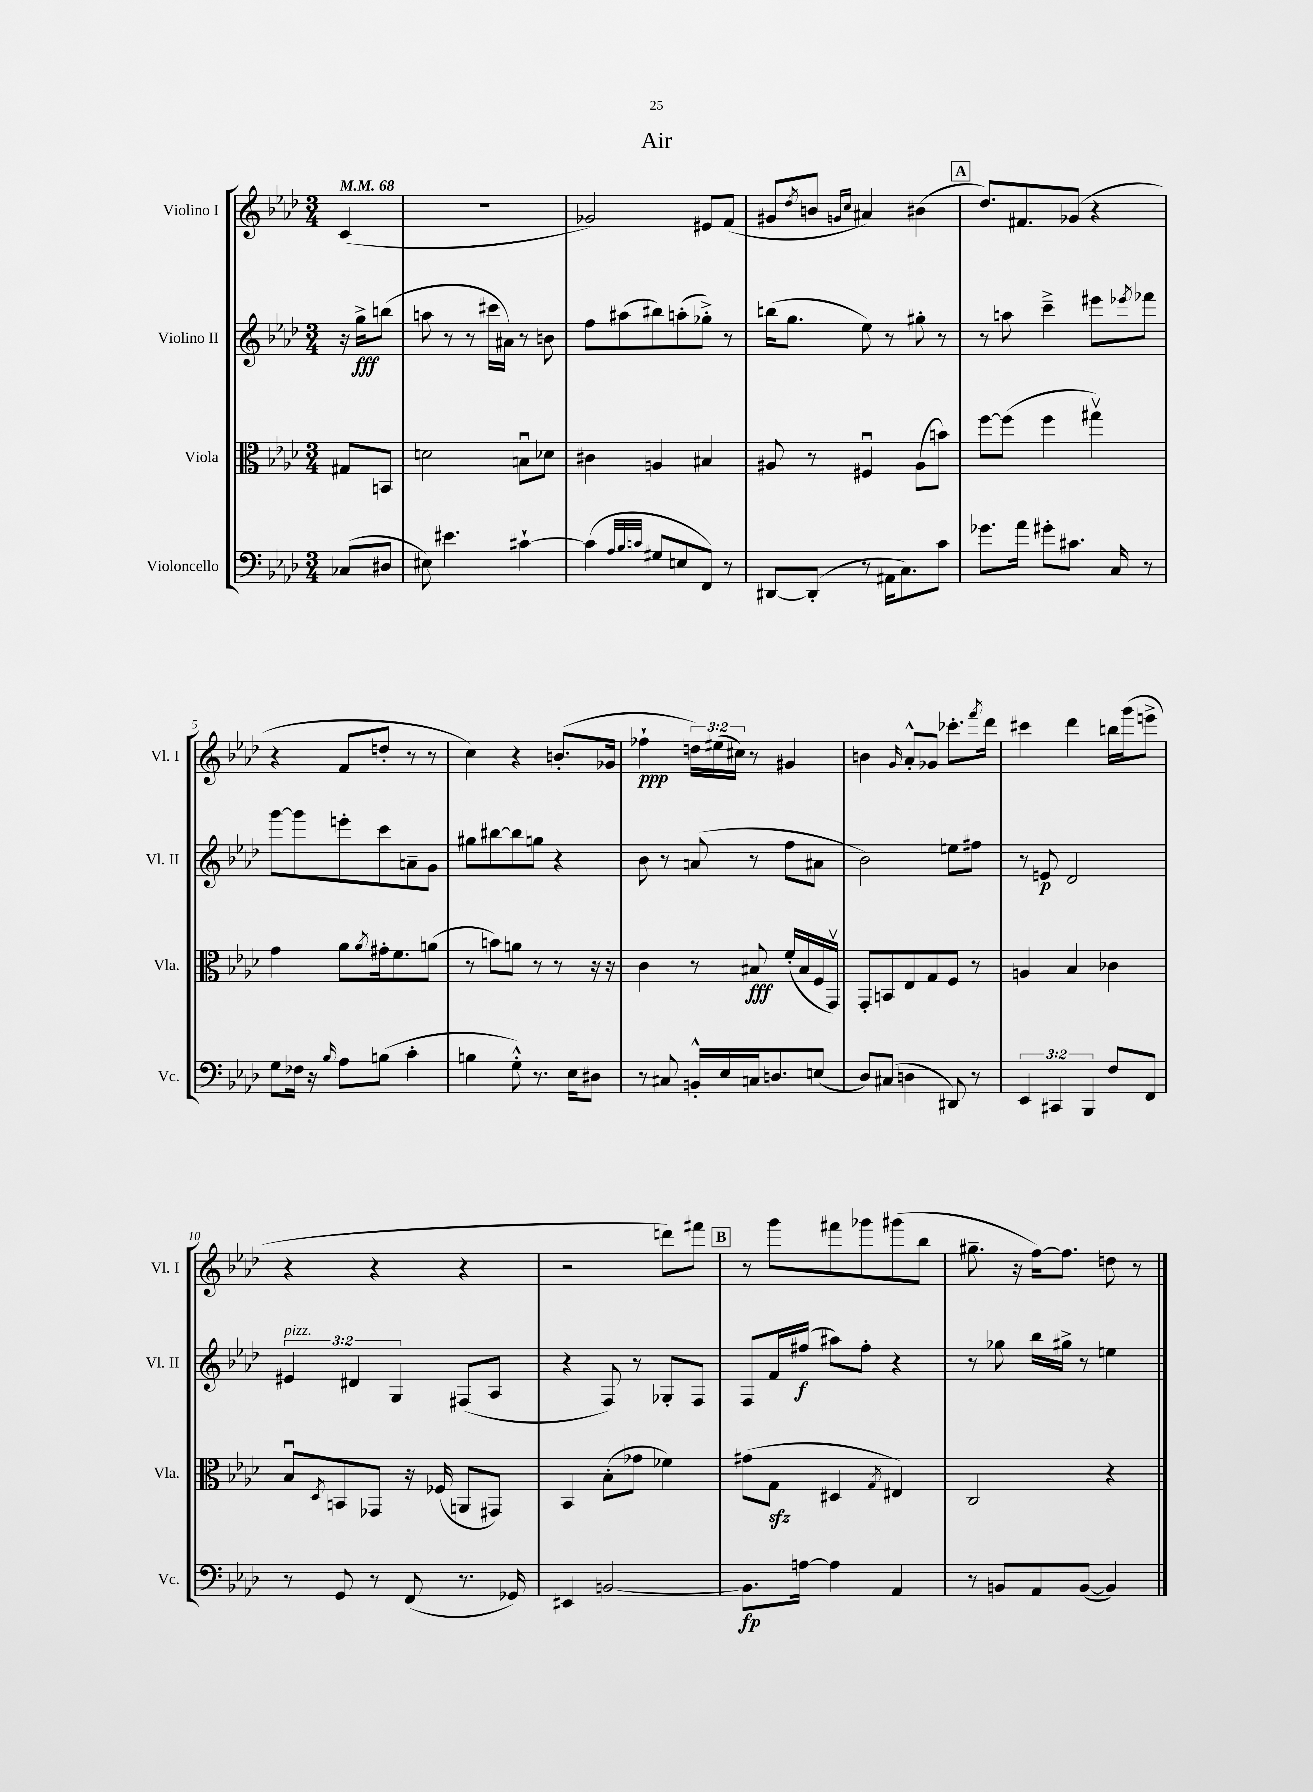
\header { title = "Air" }
<<
\new StaffGroup <<
\new Staff = "s0" \with { instrumentName = "Violino I" shortInstrumentName = "Vl. I" } {
    \clef treble \key aes \major \numericTimeSignature \time 3/4 \override Staff.TupletNumber.text = #tuplet-number::calc-fraction-text \partial 4 \tempo 4 = 68
    c'4( |
    R2. |
    ges'2) eis'8 f'8( |
    gis'8 \acciaccatura { des''8 } b'8 \grace { g'16 c''16 } ais'4) bis'4( |
    \mark \markup { \box "A" } des''8.) fis'8. ges'8( r4 |
    r4 f'8 d''8-. r8 r8 |
    c''4) r4 b'8.-.( ges'16 |
    fes''4-!\ppp \tuplet 3/2 { d''16) eis''16( cis''16) } r8 gis'4 |
    b'4 \grace { g'16 } aes'8-.-^ ges'8 ces'''8.-. \acciaccatura { f'''8 } des'''16 |
    cis'''4 des'''4 b''16 g'''16( e'''8-> |
    r4 r4 r4 |
    r2 d'''8) fis'''8 |
    \mark \markup { \box "B" } r8 g'''8 fis'''8 ges'''8 gis'''8( bes''8 |
    gis''8.-- r16 f''16~) f''8. d''8 r8 \bar "|." |
}
\new Staff = "s1" \with { instrumentName = "Violino II" shortInstrumentName = "Vl. II" } {
    \clef treble \key aes \major \numericTimeSignature \time 3/4 \override Staff.TupletNumber.text = #tuplet-number::calc-fraction-text \partial 4
    r16 g''16->\fff b''8( |
    a''8 r8 r8 cis'''16 ais'16) r8 b'8 |
    f''8 ais''8( bis''8) a''8-.( ges''8-.->) r8 |
    b''16( g''8. ees''8) r8 gis''8-. r8 |
    \mark \markup { \box "A" } r8 a''8 c'''4---> eis'''8 \acciaccatura { ees'''8 } fes'''8 |
    g'''8~ g'''8 e'''8-. c'''8 a'8-- g'8 |
    gis''8 bis''8~ bis''8 g''8 r4 |
    bes'8 r8 a'8( r8 f''8 ais'8 |
    bes'2) e''8 fis''8 |
    r8 e'8\p des'2 |
    \tuplet 3/2 { eis'4^\markup { \italic "pizz." } dis'4 g4 } fis8( aes8 |
    r4 f8) r8 ges8-. f8 |
    \mark \markup { \box "B" } f8 f'16 fis''16\f( ais''8) fis''8-. r4 |
    r8 ges''8 bes''16 gis''16-> r8 e''4 \bar "|." |
}
\new Staff = "s2" \with { instrumentName = "Viola" shortInstrumentName = "Vla." } {
    \clef alto \key aes \major \numericTimeSignature \time 3/4 \partial 4
    gis8 b,8 |
    d'2 b8\downbow des'8 |
    cis'4 a4 bis4 |
    ais8 r8 fis4\downbow ais8( b'8) |
    \mark \markup { \box "A" } f''8~ f''8( f''4 gis''4\upbow) |
    g'4 aes'8 \acciaccatura { aes'8 } gis'16-. f'8. a'8( |
    r8 b'8) a'8 r8 r8 r16 r16 |
    c'4 r8 bis8\fff f'16-.( bis16 f16 g,16\upbow) |
    g,8-. b,8 ees8 g8 f8 r8 |
    a4 bes4 ces'4 |
    bes8\downbow \acciaccatura { des8 } b,8 ges,8 r16 fes16( a,8 gis,8) |
    bes,4 bes8-.( ges'8 fes'4) |
    \mark \markup { \box "B" } gis'8( g8\sfz dis4 \acciaccatura { g8 } eis4) |
    c2 r4 \bar "|." |
}
\new Staff = "s3" \with { instrumentName = "Violoncello" shortInstrumentName = "Vc." } {
    \clef bass \key aes \major \numericTimeSignature \time 3/4 \override Staff.TupletNumber.text = #tuplet-number::calc-fraction-text \partial 4
    ces8( dis8 |
    eis8) eis'4. cis'4~-! |
    cis'4( \grace { aes32 bes32 c'32 } gis8 e8 f,8) r8 |
    dis,8~ dis,8-.( r8 ais,16 c8.) c'8 |
    \mark \markup { \box "A" } ges'8. aes'16 gis'8-. cis'8. c16 r8 |
    g8 fes16 r16 \grace { bes16 } aes8 b8( c'4-. |
    b4 g8-.-^) r8. ees16 dis8 |
    r8 cis8 b,16-.-^ ees16 c16 d8. e8( |
    des8) cis8( d4 dis,8) r8 |
    \tuplet 3/2 { ees,4 cis,4 bes,,4 } f8 f,8 |
    r8 g,8 r8 f,8( r8. ges,16) |
    eis,4 b,2~ |
    \mark \markup { \box "B" } b,8.\fp a16~ a4 aes,4 |
    r8 b,8 aes,8 b,8~( b,4) \bar "|." |
}
>>
>>
